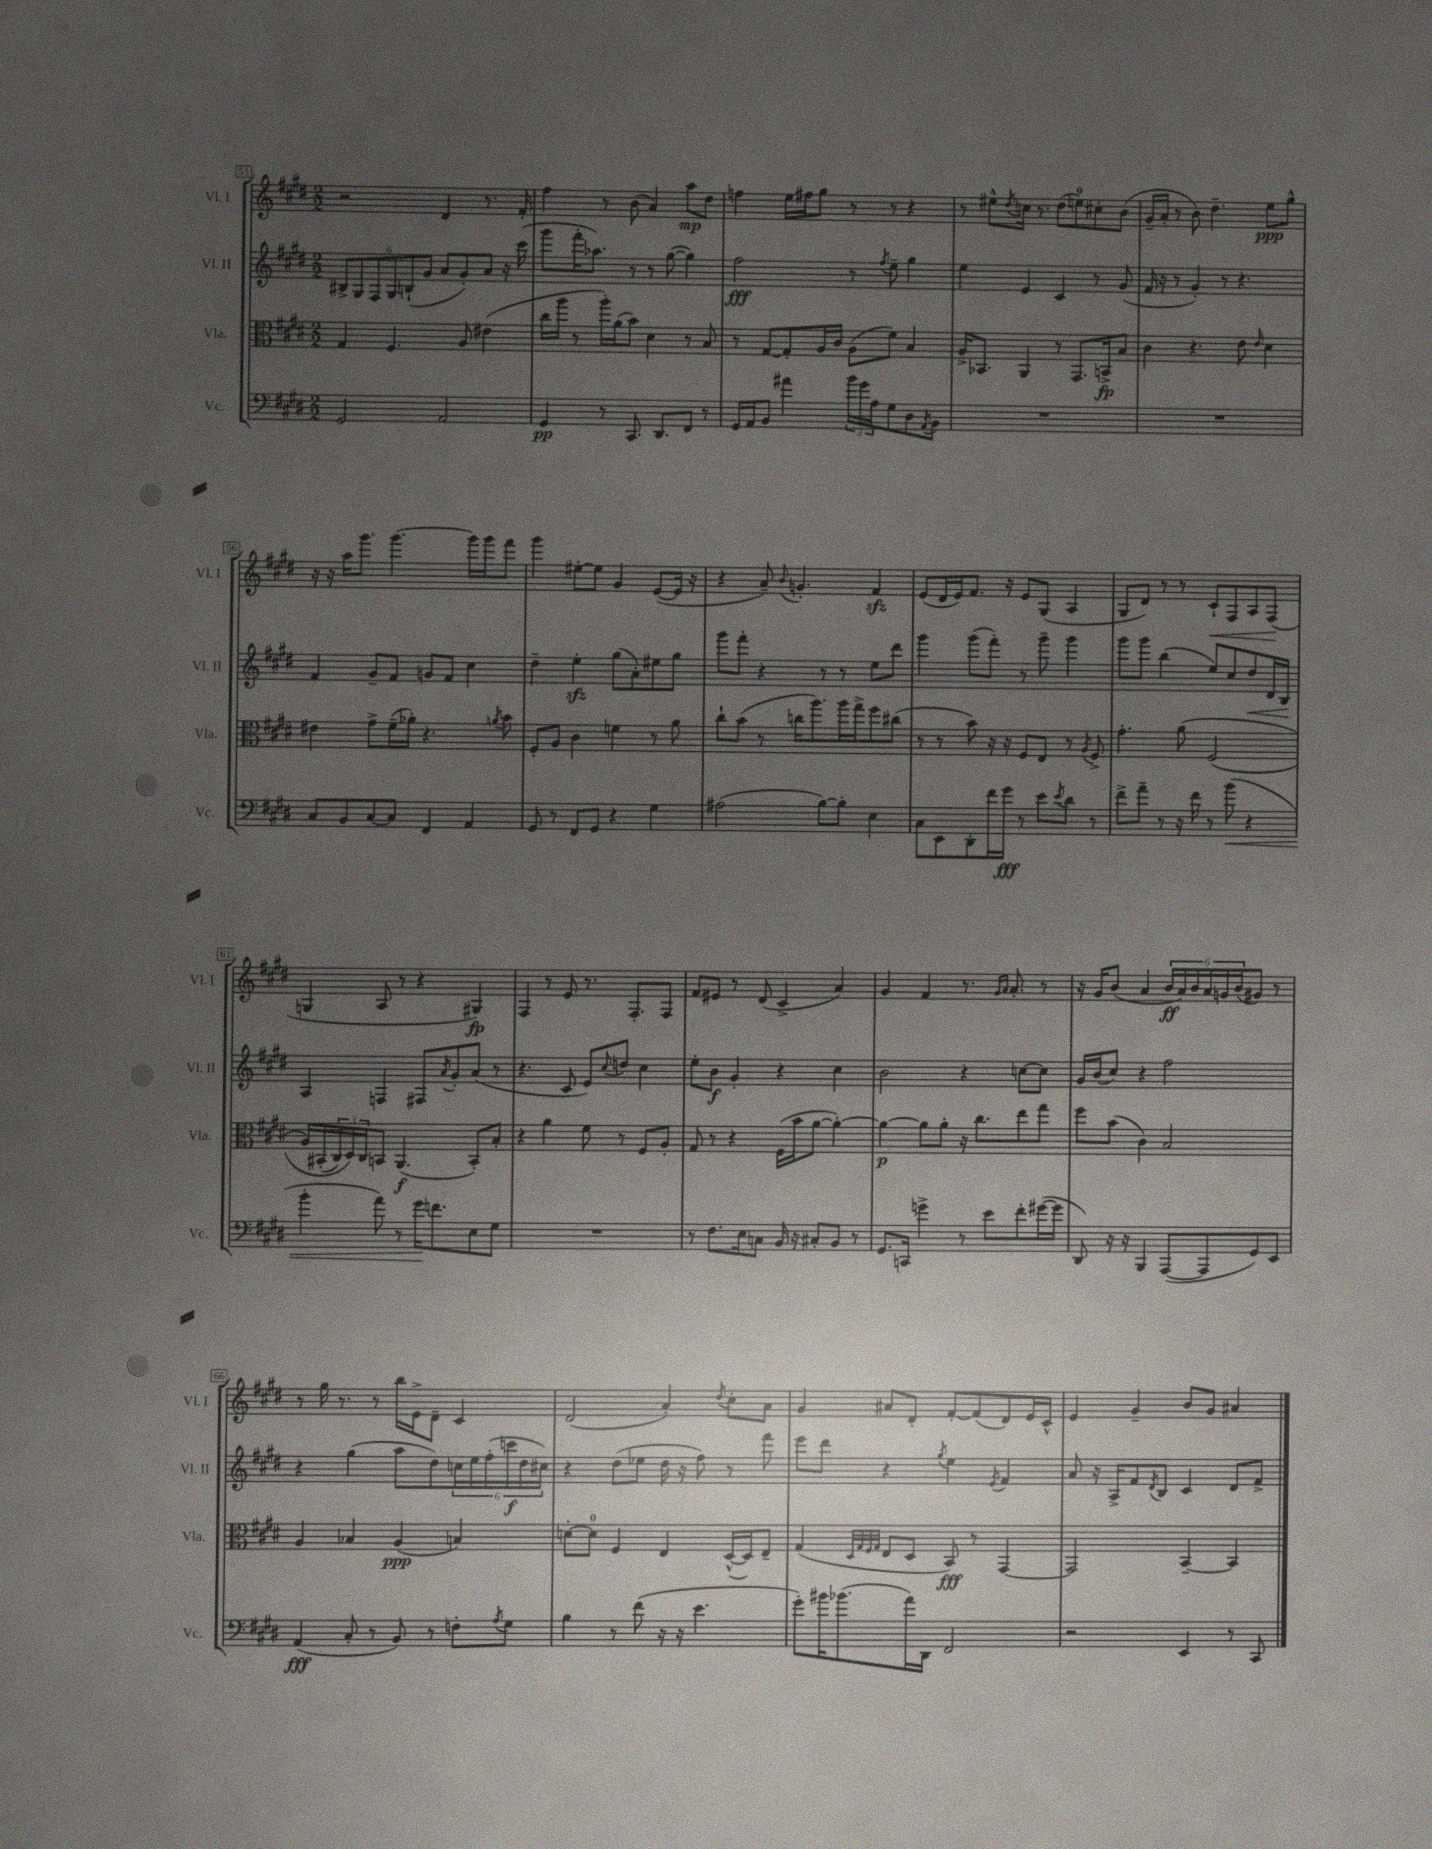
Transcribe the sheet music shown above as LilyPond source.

<<
\new StaffGroup <<
\new Staff = "s0" \with { instrumentName = "Vl. I" shortInstrumentName = "Vl. I" } {
    \clef treble \key e \major \numericTimeSignature \time 2/2
    r2 dis'4 r8. fis'16-. |
    fis''4 r8 b'8( a'4) a''8\mp dis''8 |
    f''4 e''16 fis''16 gis''8 r8 r8 r4 |
    r8 eis''8-^ \acciaccatura { dis''8 } c''16 r8. dis''8( e''8-0) cis''8-. b'8( |
    gis'16-- a'16-. r8 b'8) dis''4.-- e''8\ppp gis''8-^ |
    r16 r16 a''16 gis'''8. gis'''4.~ gis'''16 gis'''16 fis'''8 |
    gis'''4 eis''8~-. eis''8 gis'4 e'8~( e'16 r16 |
    r4 a'8--) \appoggiatura { b'8 } g'4.-. fis'4\sfz |
    e'8( dis'16 e'16) fis'8. r16 e'8 gis8( a4 |
    gis8 dis'8) r8 r8 cis'8-!\< fis8 a8 fis8\!( |
    g4 a8 r8 r4 gis4\fp) |
    fis4 r8 e'8 r8. fis8.-. fis8 |
    fis'8 eis'8 r8 dis'8( cis'4-> a'4) |
    gis'4 fis'4 r8. \grace { gis'16 a'16 } a'8.-. r8 |
    r16 gis'16 b'8( a'4 \tuplet 6/4 { b'16\ff a'16) b'16 a'16 g'16 b'16( } gis'8) r8 |
    r8 gis''16 r8. r8 b''16 e'16-> dis'8-- cis'4 |
    dis'2( a'4-.) \acciaccatura { dis''8 } cis''8-. a'8 |
    gis'4 ais'8 dis'8-. fis'8~-. fis'8( dis'8) e'16 cis'16-^ |
    e'4 gis'4-- b'8 gis'8 ais'4 \bar "|." |
}
\new Staff = "s1" \with { instrumentName = "Vl. II" shortInstrumentName = "Vl. II" } {
    \clef treble \key e \major \numericTimeSignature \time 2/2
    \tuplet 6/4 { bis8-> gis8 fis8 gis8 b8-!( gis'8 } a'8 gis'8-.) a'8 r16 cis'''16( |
    gis'''8 fis'''16-. aes''8.) r8 r8 gis''8~( gis''4) |
    fis''2\fff r8 \acciaccatura { fis''8 } e''8-- gis''4 |
    e''4 e'4 cis'4 r8 gis'8( |
    fis'16 r16 r8 gis'4-.) r8 r4. |
    fis'4 gis'8-- fis'8 g'8 fis'8 cis''4 |
    dis''4-- e''4-.\sfz gis''8( a'8-.) eis''8 gis''8 |
    gis'''8 fis'''8-. r4 r8 r8 e''8 dis'''8 |
    gis'''4 gis'''8( fis'''8-.) r8 gis'''8-- gis'''4 |
    gis'''8 gis'''8 b''4( e''8) cis''8 dis''8\< dis'16 b16\! |
    a4 f4 fis8 \acciaccatura { a'8 } gis'8-. a'8( r8 |
    r4. cis'8 e'8) \appoggiatura { cis''8 } d''8 cis''4 |
    e''8-. b'8\f gis'4-. r4 cis''4 |
    b'2 r4 c''8~ c''8 |
    gis'16 b'16( cis''8) r4 fis''2 |
    r4 gis''4( a''8 dis''8) \tuplet 6/4 { c''16 e''16 fis''16-.( c'''16\f dis''16 cis''16) } |
    r4 dis''8( ees''8 dis''16 r16 fis''8) r8 fis'''8 |
    e'''8 dis'''8 r4 \acciaccatura { gis''8 } e''4 \acciaccatura { e'8 } fis'4 |
    a'8 r16 a16-> fis'8 \acciaccatura { dis'8 } b8 cis'4 dis'8 fis'8-> \bar "|." |
}
\new Staff = "s2" \with { instrumentName = "Vla." shortInstrumentName = "Vla." } {
    \clef alto \key e \major \numericTimeSignature \time 2/2
    gis4 fis4. a8 eis'4( |
    cis''16 a''16 r8 a''16-.) a'16( b'8) dis'4 r8 b8 |
    r8 gis8~ gis8-. a16 cis'16 a8( fis'8) b4 |
    a16-> bes,8. a,4 r8 gis,8. b,16->\fp b8 |
    cis'4 r4. e'8 \grace { e'16 } dis'4 |
    eis'4 gis'8-> fis'16--( aes'16-.) r4. \acciaccatura { a'8 } b'8 |
    fis8-. a8 cis'4 f'4 r8 a'8 |
    cis''8-! b'8( r8 c''16 a''8.) a''16 gis''16-> fis''8 cis''8( |
    r8 r8 b'8) r16 r16 fis8 e8 r8 \acciaccatura { a8 } fis8-> |
    gis'4.-. a'8( fis2\( |
    a16) bis,16-.( \tuplet 3/2 { cis16) dis16\) cis16 } b,8 a,4.\f( b,8-.) b8-. |
    r4 a'4 fis'8 r8 fis8 a8-. |
    gis8 r8 r4 fis16( b'16 a'8~ a'4~-.) |
    a'4~\p a'8 a'8-. r16 cis''8. e''8 gis''8 |
    fis''8 b'8( cis'4) b2 |
    a4 bes4 a4\ppp( b4) |
    d'8~-. d'8-0 fis4 e4 dis16~-^( dis16) e8-- |
    gis4( \grace { dis32 gis32 fis32 gis32 } e8 dis8 b,8\fff) r8 gis,4~ |
    gis,2 b,4~-- b,4 \bar "|." |
}
\new Staff = "s3" \with { instrumentName = "Vc." shortInstrumentName = "Vc." } {
    \clef bass \key e \major \numericTimeSignature \time 2/2
    gis,2 a,2 |
    gis,4\pp r8 cis,8. dis,8. fis,8 r8 |
    gis,16 a,16 b,8 ais'4 \tuplet 3/2 { b'16 gis'16 a16 } gis8 dis8 \acciaccatura { a,8 } b,8 |
    R1 |
    R1 |
    cis8 b,8 cis8~ cis8 fis,4 a,4 |
    gis,8 r8 fis,8 gis,8 r4 gis4 |
    ais2( b8~) b8-. e4 |
    cis8 e,8 dis,8-. fis'16 gis'16\fff r8 e'8 \acciaccatura { e'8 } dis'8 r8 |
    fis'8-> a'8-- r8 r16 fis'16 r8 b'8\<( r4 |
    b'4-. a'8) r8 gis'16\! f'8. e8 gis8 |
    R1 |
    r8 fis8. e16 c8 b,16 r16 cis8-. b,8 r8 |
    gis,8. c,16 g'4-> r8 e'8 fis'8-. gis'16~( gis'16 |
    dis,8) r16 r16 b,,4 a,,8~( a,,8 gis,8) e,8 |
    a,4\fff( cis8-. r8 b,8) r8 f8-. \acciaccatura { a8 } gis8 |
    b4 r8 fis'8( r16 r16 e'4. |
    gis'8-.) bis'16 bes'8.( a'16) dis,16 fis,2 |
    r2 e,4 r8 cis,8 \bar "|." |
}
>>
>>
\layout { \context { \Score currentBarNumber = #51 \override BarNumber.stencil = #(make-stencil-boxer 0.1 0.3 ly:text-interface::print) } }
